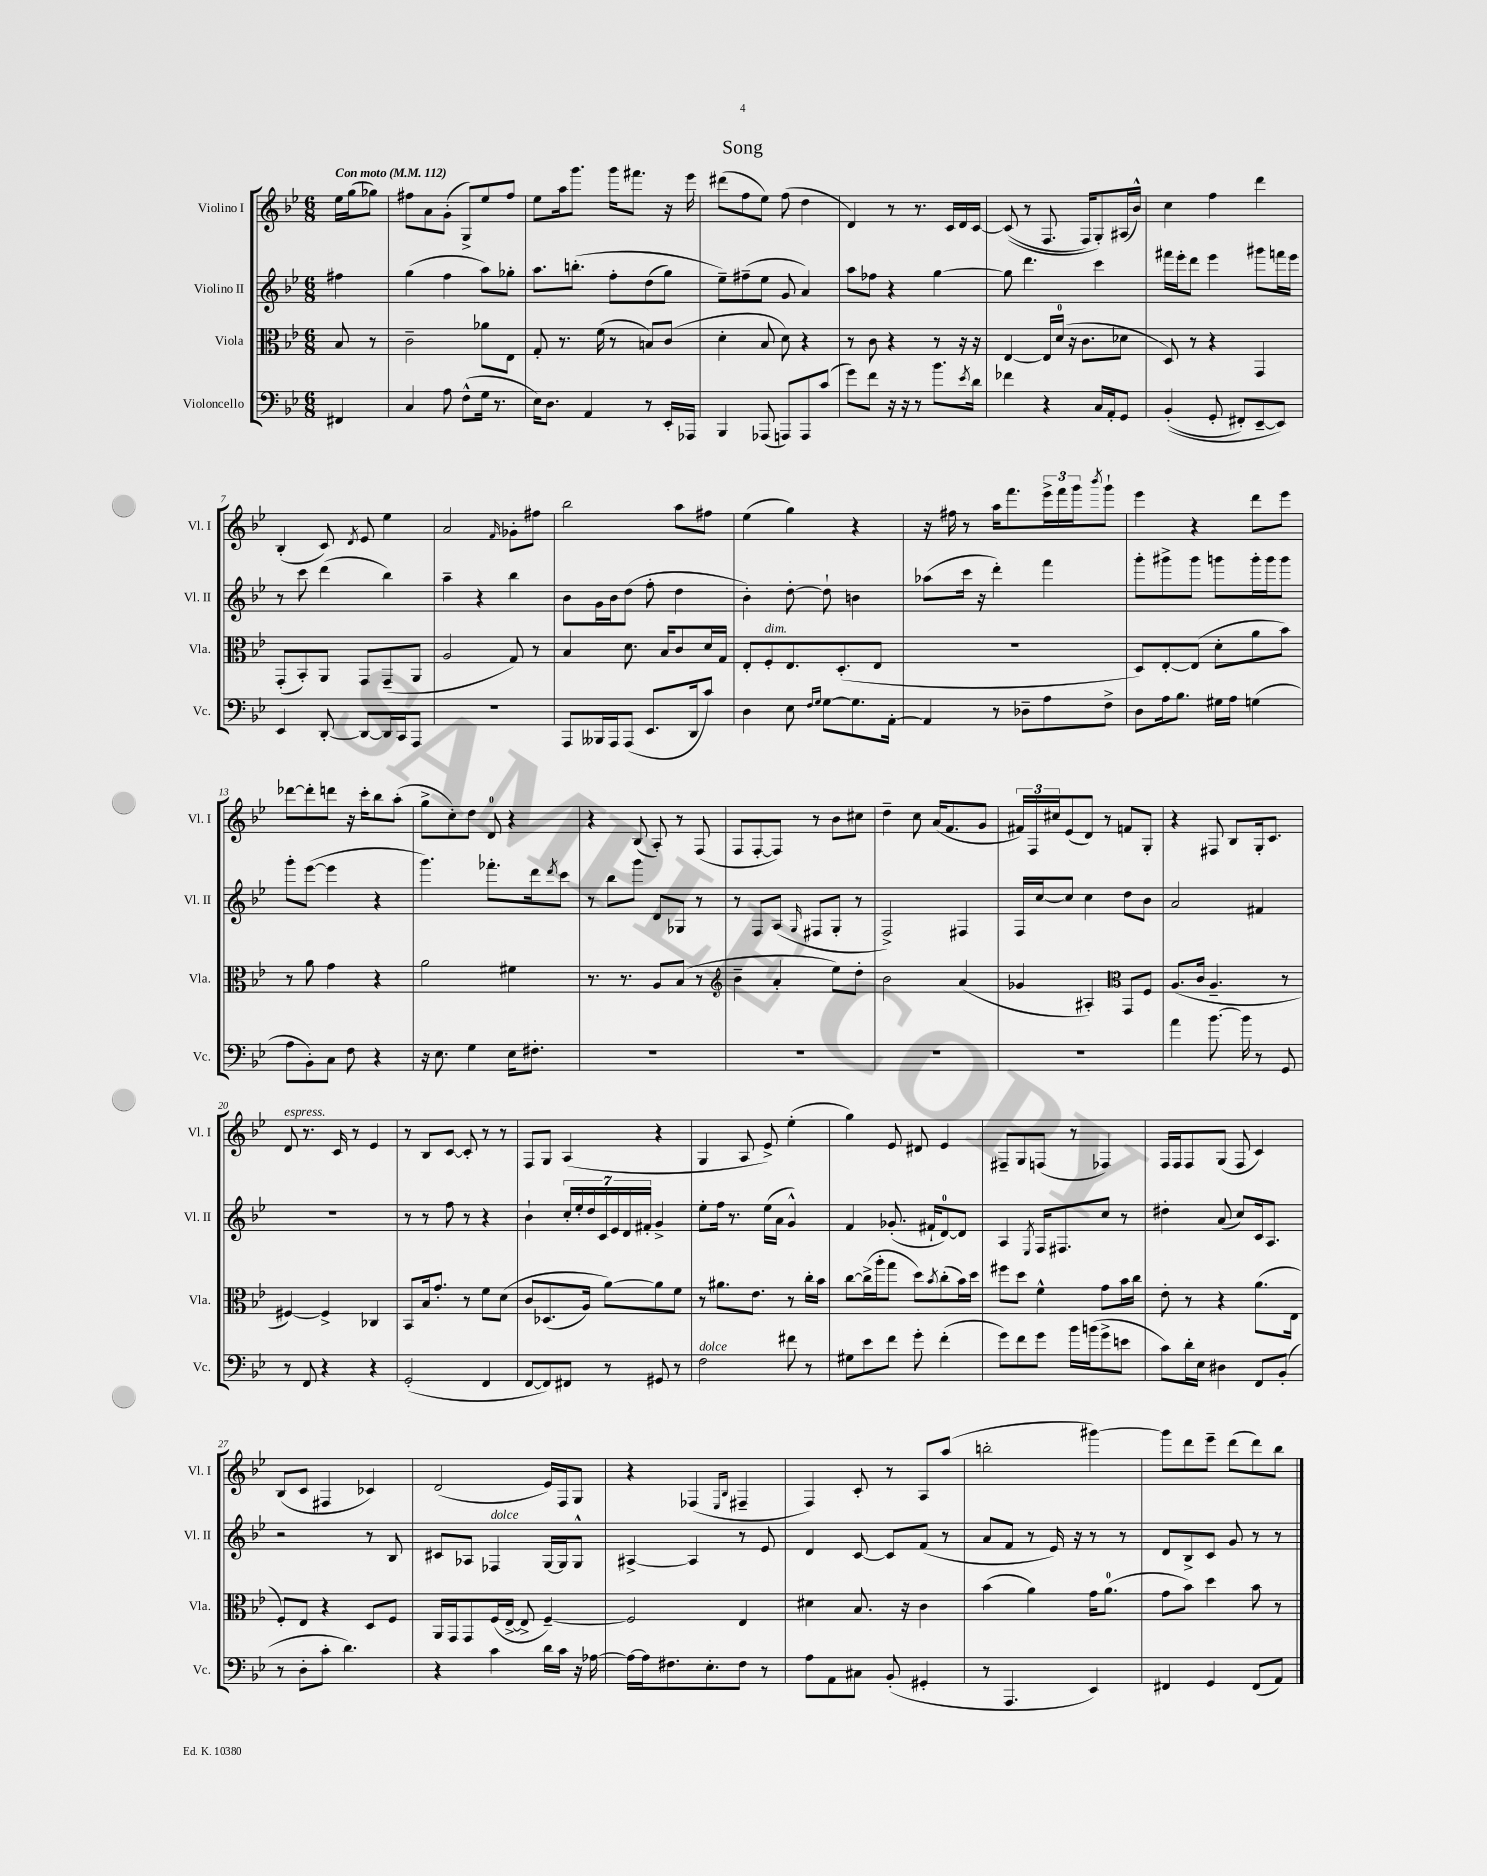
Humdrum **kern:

**kern	**kern	**kern	**kern
*staff4	*staff3	*staff2	*staff1
*clefF4	*clefC3	*clefG2	*clefG2
*k[b-e-]	*k[b-e-]	*k[b-e-]	*k[b-e-]
*M6/8	*M6/8	*M6/8	*M6/8
*MM112	*MM112	*MM112	*MM112
4FF#	8B-	4ff#	16ee-
.	.	.	(16gg
.	8r	.	8gg-)
=	=	=	=
4C	2c~	(4gg	8ff#
.	.	.	8a
8A	.	4ff	(8g'
(8F^^	.	.	8G^)
16G	8a-	8aa)	8ee-
8.r	.	.	.
.	8E-	8gg-'	8ff#
=	=	=	=
16E-)	8G'	8.aa	8ee-
8.D	.	.	.
.	8.r	.	16aa
.	.	&(8.bb'	8.ggg
4AA	.	.	.
.	(16f	.	.
.	8r	8ff'	16ggg
.	.	.	8.fff#
8r	8B)	(8dd	.
16EE-'	(8c	8gg)	16r
16AAA-	.	.	16eee-
=	=	=	=
4BBB-	4d'	8ee-~&)	(8ddd#
.	.	(8ff#~	8ff
(8AAA-	8B-	8ee-	8ee-)
8AAA)	8d)	8g	(8ff
8AAA	4r	4a)	4dd
(8c	.	.	.
=	=	=	=
8g)	8r	8aa	4d)
8f	8c	8ff-	.
16r	4r	4r	8r
16r	.	.	.
8r	.	.	8.r
8.b-	8r	[4gg	.
.	.	.	16c
.	16r	.	16d
8qe-	.	.	.
16d	16r	.	[16c
=	=	=	=
4f-	[4E-	8gg]	&((8c]
.	.	4.ddd	8r
4r	16E-]	.	8.F
.	(16d	.	.
.	16r	.	.
.	8.c	.	16F)
16C	.	4ccc	8G'&)
16AA'	.	.	.
8GG	8d-	.	(16A#
.	.	.	16b-^^)
=	=	=	=
&((4BB-'	8D)	16fff#	4cc
.	.	16eee-'	.
.	8r	8ddd	.
8GG'	4r	4eee-	4ff
8FF#')	.	.	.
[8EE-~	4GG	8ggg#	4ddd
8EE-]&)	.	16fff	.
.	.	16eee-	.
=	=	=	=
4EE-	(8GG'	8r	(4B-'
.	8BB-')	8ccc	.
[8DD'	8AA	(4ddd	8c)
.	.	.	8qd
8DD_	8GG	.	8e-
16DD]	(8GG~	4bb-)	4ee-
16CC	.	.	.
8AAA	8AA	.	.
=	=	=	=
2.r	2A	4aa~	2a
.	.	4r	.
.	.	.	16qqf
.	8G)	4bb-	8g-'
.	8r	.	8ff#
=	=	=	=
8AAA	4B-	8b-	2bb-
16BBB--	.	16g	.
16AAA	.	16b-	.
(8AAA	8.d	(8dd	.
8.EE-	.	8ff'	.
.	16B-	.	.
.	8c	4dd	8aa
16DD	.	.	.
8c)	16d	.	8ff#
.	16G	.	.
=	=	=	=
4D	8E-'	4b-')	(4ee-
.	8F'	.	.
8E-	8.E-	[8dd'	4gg)
16qqF	.	.	.
16qqG	.	.	.
[8G	.	8dd`]	.
.	(8.D'	.	.
8.G]	.	4b	4r
.	8E-	.	.
[16AA'	.	.	.
=	=	=	=
4AA]	2.r	(8aa-	16r
.	.	.	16ff#
.	.	16ccc	8r
.	.	16r	.
8r	.	4ddd')	16aa
.	.	.	8.fff
8D-~	.	.	.
8A	.	4fff	24eee-^
.	.	.	24fff
.	.	.	24ggg
.	.	.	8qbbb-
8F^	.	.	8ggg`
=	=	=	=
8D	8D)	8ggg'	4eee-
16A	[8E-'	8ggg#^	.
8.B-	.	.	.
.	(8E-]	8ggg#	4r
16G#	8d'	8ggg	.
16A	.	.	.
(4G	8a	16ggg'	8ddd
.	.	16ggg	.
.	8b-)	8ggg	8eee-
=	=	=	=
8A	8r	8ggg'	[8ddd-
8BB-')	8a	([8eee-	8ddd-']
8C	4g	4eee-]	8ddd
8F	.	.	16r
.	.	.	16ccc'
4r	4r	4r	8bb-
.	.	.	(8aa'
=	=	=	=
16r	2a	4.ggg)	8gg^
8.E-	.	.	.
.	.	.	8cc')
4G	.	.	8dd
.	.	8.fff-'	8d
16E-	4f#	.	4r
8.F#'	.	16ddd	.
.	.	8qddd	.
.	.	8ccc	.
=	=	=	=
2.r	8.r	8r	4r
.	.	8bb-	.
.	8.r	.	.
.	.	8ggg	(8B-
.	8A	8d	8A')
.	(8B-	8G-	8r
.	8r	8r	(8F
=	=	=	=
*	*clefG2	*	*
2.r	4b-~	8r	8F
.	.	8F	[8F'
.	4a'	(8A	8F])
.	.	16qqG	.
.	.	8F#	8r
.	8ee-)	8G'	8b-
.	8dd'	8r	8cc#
=	=	=	=
2.r	2b-	2F^)	4dd~
.	.	.	8cc
.	.	.	(16a
.	.	.	8.f
.	(4a	4F#	.
.	.	.	8g
=	=	=	=
2.r	4g-	16F	24f#)
.	.	.	24F
.	.	[16cc	.
.	.	.	24cc#
.	.	8cc]	(8e-
.	4A#')	4cc	8d)
.	.	.	8r
*	*clefC3	*	*
.	8GG	8dd	8f
.	8F	8b-	8G'
=	=	=	=
4a	(8.A	2a	4r
.	16c	.	.
[8.b-	4.A~	.	8F#
.	.	.	8B-
16b-]	.	.	.
8r	.	4f#	16G'
.	.	.	8.c
8GG	8r	.	.
=	=	=	=
8r	[4F#)	2.r	8d
8FF	.	.	8.r
4r	4F#^]	.	.
.	.	.	16c
.	.	.	8r
4r	4C-	.	4e-
=	=	=	=
(2GG'	8BB-	8r	8r
.	16B-	8r	8B-
.	8.g'	.	.
.	.	8ff	[8c
.	8r	8r	8c']
4FF	8f	4r	8r
.	&(8d	.	8r
=	=	=	=
[8FF	8c	4b-`	8F
8FF])	(8.D-	.	8G
8FF#	.	28cc'	(4A
.	.	28ee-'	.
.	16A)	.	.
.	.	28dd	.
.	.	28c	.
8r	[8a&)	.	.
.	.	28e-	.
.	.	28d	.
.	.	28f#'	.
8GG#	8a]	4g^	4r
8r	8f	.	.
=	=	=	=
2F	8r	8ee-'	4G
.	8.a#	16ff	.
.	.	8.r	.
.	.	.	8A
.	8.e-	.	.
.	.	(16ee-	8e-^)
.	.	16a	.
8f#	8r	4g^^)	(4ee-'
8r	16cc'	.	.
.	16b-	.	.
=	=	=	=
8G#	[8cc	4f	4gg)
8e-	(16cc^]	.	.
.	16aa'	.	.
8f	8gg	(8.g-'	8e-
8g'	8dd)	.	8d#
.	.	16f#`	.
.	8qb-	.	.
(4f'	(8cc'	[8d)	4e-
.	16b-)	8d]	.
.	16dd	.	.
=	=	=	=
8g)	8ff#	4A	8F#~
8f	8dd	.	8G
.	.	8qE-	.
8g	4f^^	16F	(8F
.	.	8.F#	.
16b-	.	.	8r
(16b	.	.	.
8g^	8g	8cc	4F-)
8e	16b-	8r	.
.	16cc	.	.
=	=	=	=
8c)	8e-'	4dd#'	16F
.	.	.	16F
16d'	8r	.	8F
16E-	.	.	.
4D#	4r	(8a	(8G
.	.	8cc)	8F
8FF	(8.a	16c	4c)
.	.	8.A	.
(8BB-'	.	.	.
.	16E-	.	.
=	=	=	=
8r	8F')	2r	(8B-
8D'	8E-	.	8c
8c'	4r	.	4F#
4.d)	.	.	.
.	8D	8r	4c-)
.	8F	8B-	.
=	=	=	=
4r	16AA	8c#	(2d
.	16GG	.	.
.	8GG	8A-	.
4c	(16F	4F-	.
.	[16E-^	.	.
.	8E-^]	.	.
16d	[4F~)	[16G	16e-)
16c	.	16G]	16F
16r	.	8G^^	8G
[16A-	.	.	.
=	=	=	=
16A-_	2F]	[4A#^	4r
16A-]	.	.	.
8.F#	.	.	.
.	.	4A#]	(4F-
8.E-'	.	.	.
.	.	.	16qqE-
.	.	.	16qqB-
8F#	4E-	8r	4F#~
8r	.	8e-	.
=	=	=	=
8A	4d#	4d	4F)
8AA	.	.	.
8C#	8.B-	[8c	8c'
(8BB-'	.	8c]	8r
.	16r	.	.
4GG#'	4c	(8f	8A
.	.	8r	(8aa
=	=	=	=
8r	(4b-	8a	2bb'
4.AAA	.	8f	.
.	4a)	8r	.
.	.	16e-)	.
.	.	16r	.
4EE-)	16g	8r	[4ggg#)
.	(8.a	.	.
.	.	8r	.
=	=	=	=
4FF#	8g	8d	8ggg#]
.	8b-)	8B-^	8ddd
4GG	4dd	8c	8eee-~
.	.	8g	(8ddd
(8FF#	8b-	8r	8ddd)
8AA)	8r	8r	8bb-
==	==	==	==
*-	*-	*-	*-
